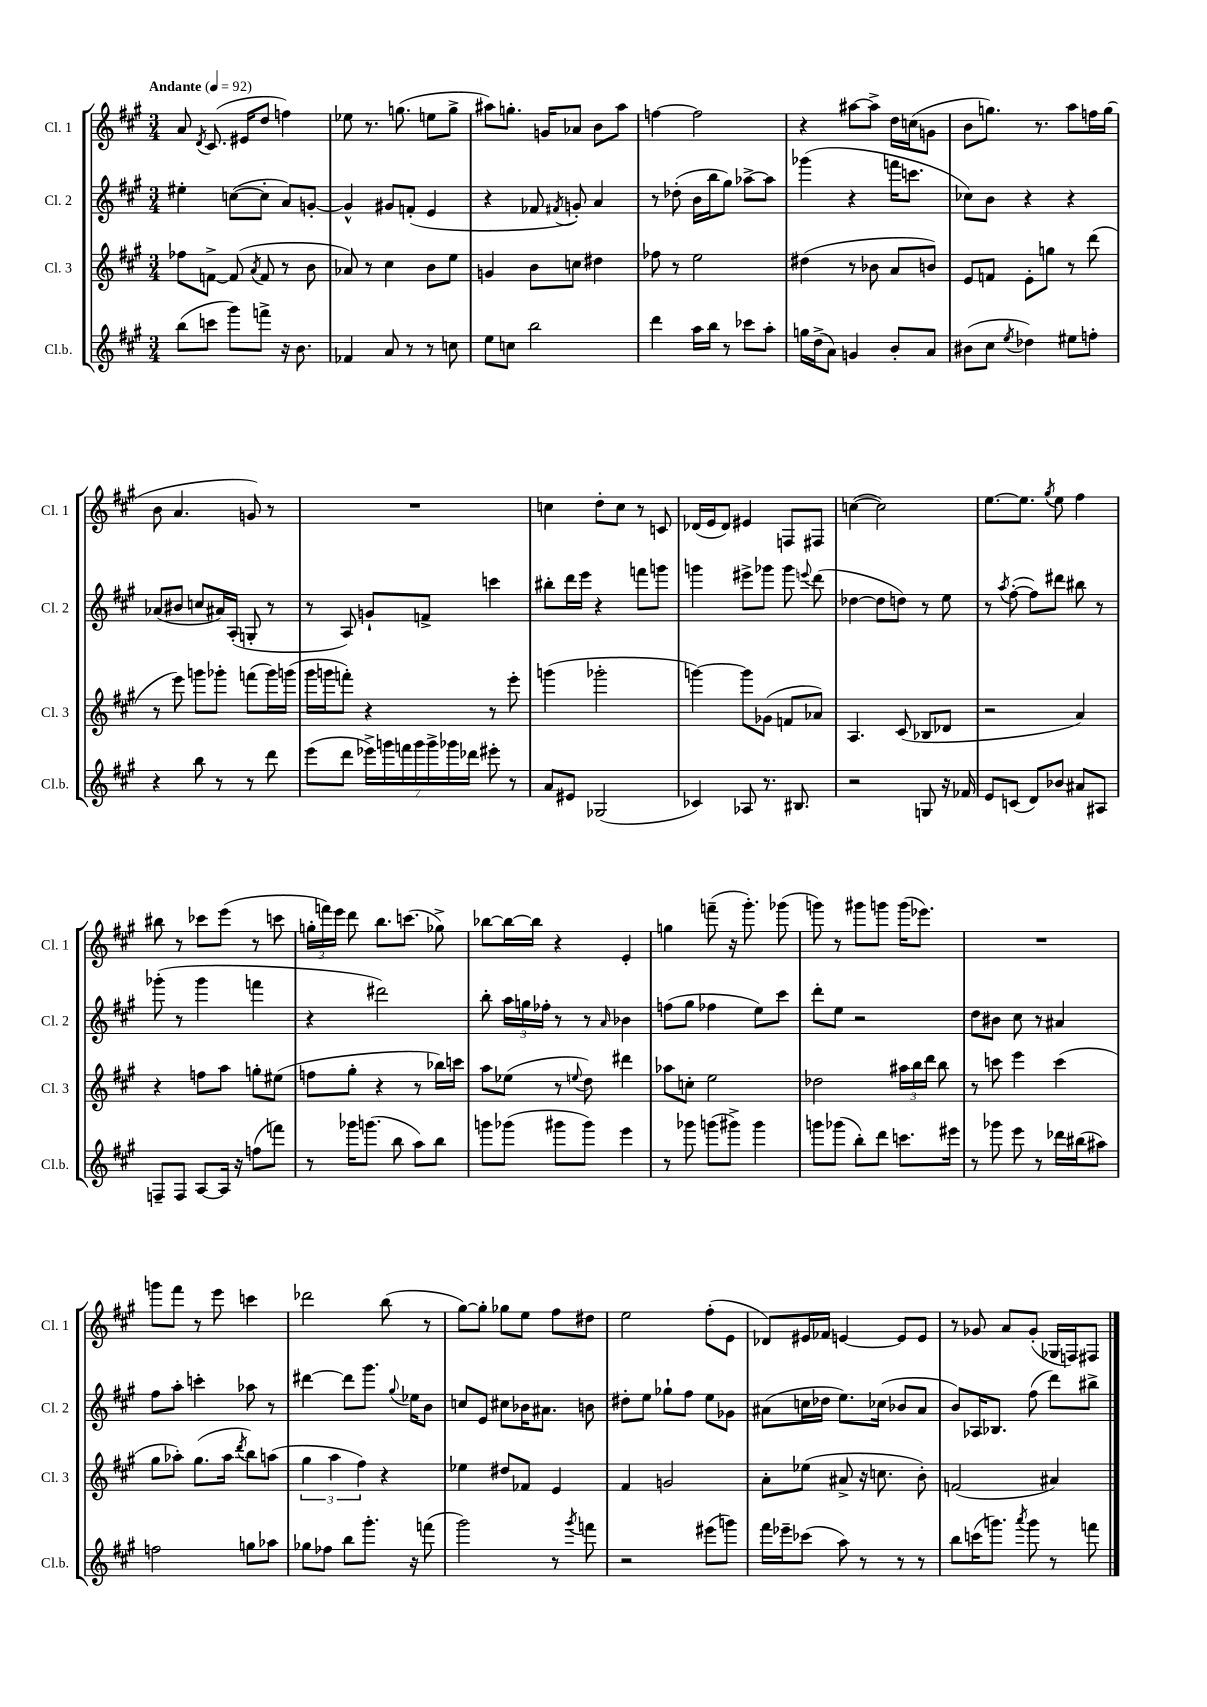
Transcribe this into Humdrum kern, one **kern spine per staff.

**kern	**kern	**kern	**kern
*part4	*part3	*part2	*part1
*staff4	*staff3	*staff2	*staff1
*I"Cl.b.	*I"Cl. 3	*I"Cl. 2	*I"Cl. 1
*I'Cl.b.	*I'Cl. 3	*I'Cl. 2	*I'Cl. 1
*clefG2	*clefG2	*clefG2	*clefG2
*k[f#c#g#]	*k[f#c#g#]	*k[f#c#g#]	*k[f#c#g#]
*M3/4	*M3/4	*M3/4	*M3/4
*MM92	*MM92	*MM92	*MM92
=1	=1	=1	=1
!	!	!	!LO:TX:a:B:t=Andante
(8bb\L	8ff-X\L	4ee#X'\	8a/
.	.	.	8qd/
8cccn\J	[8fn^\J	.	(8.c#/
8ggg#\L)	(8f/]	([8ccn\L	.
.	.	.	16e#X/KL
.	8qa/	.	.
8fffn^\J	8f/	8cc'\J]	8dd/J
16r	8r	8a/L)	4ffn\)
8.b\	.	.	.
.	8b\	[8gn'/J	.
=2	=2	=2	=2
4f-X/	8a-X/)	4g^^/]	8ee-X\
.	8r	.	8.r
8a/	4cc#\	8g#X/L	.
.	.	.	(8.ggn\
8r	.	(8fn'/J	.
8r	8b\L	4e/	8een\L
8ccn\	8ee\J	.	8gg^\J
=3	=3	=3	=3
8ee\L	4gn/	4r	8aa#X\L)
8ccn\J	.	.	8.ggn'\J
2bb\	8b\L	8f-X/	.
.	.	.	16gn/KL
.	.	8qf#X/	.
.	8ccn\J	8gn'/)	8a-X/J
.	4dd#X\	4a/	8b\L
.	.	.	8aa#\J
=4	=4	=4	=4
4ddd\	8ff-X\	8r	[4ffn\
.	8r	(8dd-X'\	.
16aa\LL	2ee\	16b\LL	2ff\]
16bb\JJ	.	16bb\J	.
8r	.	8gg#\J)	.
8ccc-X\L	.	[8aa-X^\L	.
8aa'\J	.	8aa-\J]	.
=5	=5	=5	=5
16ggn\LL	(4dd#X\	(4ggg-X\	4r
(16dd^\J	.	.	.
8a\J)	.	.	.
4gn/	8r	4r	[8aa#X\L
.	8b-X\	.	8aa#^\J]
8b'/L	8a/L	16fffn\KL	16dd\LL
.	.	8.cccn\J	(16ccn\J
8a/J	8bn/J)	.	8gn\J
=6	=6	=6	=6
(8b#X\L	8e/L	8cc-X\L)	8b\L
8cc#\J	8fn/J	8b\J	8.ggn\J)
8qee/	.	.	.
4dd-X\)	8e'\L	4r	.
.	.	.	8.r
.	8ggn\J	.	.
8ee#X\L	8r	4r	8aa\L
8ffn'\J	(8ddd\	.	16ffn\L
.	.	.	(16gg\JJ
!!LO:LB:g=z
=7	=7	=7	=7
4r	8r	(8a-X/L	8b\
.	8eee\)	8b#X/J	4.a/
8bb\	8gggn\L	8ccn/L	.
8r	8ggg-X'\J	16a#X/L)	.
.	.	(16A'/JJ	.
8r	(8fffn\L	8Gn'/	8gn/)
8ddd\	16ggg-\L)	8r	8r
.	(16gggn\JJ	.	.
=8	=8	=8	=8
(8eee\L	16ggg#\LL	8r	2.r
.	16gggn\J	.	.
8ddd\J	8fffn'\J)	8A/)	.
28eee-X^\LL)	4r	8gn`/L	.
28gggn\	.	.	.
28fffn\	.	.	.
28ggg\	.	.	.
.	.	8fn^/J	.
28ggg^\	.	.	.
28ggg-X\	.	.	.
28ddd-X\JJ	.	.	.
8eee#X'\	8r	4cccn\	.
8r	8eee'\	.	.
=9	=9	=9	=9
8a/L	(4gggn\	8bb#X'\L	4ccn\
8e#X/J	.	16ddd\L	.
.	.	16eee\JJ	.
(2G-X/	2ggg-X'\	4r	8dd'\L
.	.	.	8cc\J
.	.	8fffn\L	8r
.	.	8gggn\J	8cn/
=10	=10	=10	=10
4c-X/)	[4gggn\)	4gggn\	(16d-X/LL
.	.	.	16e/J
.	.	.	8d-/J)
8A-X/	8ggg\L]	8eee#X^\L	4e#X/
8.r	(8g-X\J	8ggg-X\J	.
.	8fn/L	8ggg-\	8Fn/L
8.B#X/	.	.	.
.	.	8qqeeen/	.
.	8a-X/J)	(8ddd\	8F#X/J
=11	=11	=11	=11
2r	4.A/	[4dd-X\	([4ccn\
.	.	8dd-\L]	2cc\])
.	(8c#/	8ddn\J)	.
8Gn/	8B-X/L	8r	.
16r	8d-X/J	8ee\	.
16f-X/	.	.	.
=12	=12	=12	=12
8e/L	2r	8r	[8.ee\L
.	.	8qaa/	.
(8cn/J	.	([8ff#'\	.
.	.	.	8.ee\J]
8d/L)	.	8ff#\L])	.
.	.	.	8qgg#/
8b-X/J	.	8ddd#X\J	8ee\
8a#X/L	4a/)	8bb#X\	4ff#\
8A#X/J	.	8r	.
!!LO:LB:g=z
=13	=13	=13	=13
8Fn~/L	4r	(8ggg-X'\	8bb#X\
8F/J	.	8r	8r
[8A/L	8ffn\L	4ggg-\	8ccc-X\L
16A/Jk]	8aa\J	.	(8eee\J
16r	.	.	.
(8ffn\L	8ggn'\L	4fffn\	8r
8fffn\J)	(8ee#X\J	.	8cccn\
=14	=14	=14	=14
8r	8ffn\L	4r	24ggn'\LL
.	.	.	24fffn\)
.	.	.	24eee\JJ
16ggg-X\KL	8gg#'\J	.	8ddd\
(8.gggn\J	.	.	.
.	4r	2ddd#X\)	8.bb\L
8bb\	.	.	.
.	.	.	(8.cccn\J
8aa\L)	8r	.	.
8bb\J	16bb-X\LL)	.	8gg-X^\)
.	16cccn\JJ	.	.
=15	=15	=15	=15
8gggn\L	8aa\L	8bb'\	[8bb-X\L
(8ggg-X\J	(8ee-X\J	24aa\LL	16bb-\L_
.	.	24ggn\	.
.	.	.	16bb-\JJ]
.	.	24ff-X'\JJ	.
8ggg#X\L	8r	8r	4r
.	8qqeen/	.	.
8ggg#\J)	8dd\)	8r	.
.	.	16qqa/	.
4eee\	4ddd#X\	4b-X\	4e'/
=16	=16	=16	=16
8r	8aa-X\L	(8ffn\L	4ggn\
8ggg-X\	8ccn'\J	8gg#\J	.
(8gggn\L	2ee\	4ff-X\	(8fffn~\
8ggg#X^\J)	.	.	16r
.	.	.	8.ggg#'\)
4ggg#\	.	8ee\L)	.
.	.	8ccc#\J	(8ggg-X\
=17	=17	=17	=17
8gggn\L	2dd-X\	8ddd'\L	8gggn\)
(8ggg-X\J	.	8ee\J	8r
8bb'\L)	.	2r	8ggg#X\L
8ddd\J	.	.	8gggn\J
8.cccn\L	24aa#X\LL	.	(16ggg\KL
.	24bb\	.	.
.	.	.	8.eee-X\J)
.	24ddd\JJ	.	.
.	8bb\	.	.
16eee#X\Jk	.	.	.
=18	=18	=18	=18
8r	8r	8dd\L	2.r
8ggg-X\	8cccn\	8b#X\J	.
8eee\	4eee\	8cc#\	.
8r	.	8r	.
16ddd-X\LL	(4ccc\	4a#X/	.
(16bb#X\J	.	.	.
8aa#X\J)	.	.	.
!!LO:LB:g=z
=19	=19	=19	=19
2ffn\	8gg#\L	8ff#\L	8gggn\L
.	8aa-X'\J)	8aa'\J	8fff#\J
.	(8.gg#\L	4cccn'\	8r
.	.	.	8eee\
.	16aa-\Jk	.	.
.	8qddd/	.	.
8ggn\L	8bb\L)	8aa-X\	4cccn\
8aa-X\J	(8aan\J	8r	.
=20	=20	=20	=20
8gg-X\L	6gg#\	[4ddd#X\	2ddd-X\
8ff-X\J	.	.	.
.	6aa\	.	.
8bb\L	.	8ddd#\L]	.
.	6ff#\)	.	.
8.ggg#'\J	.	8.ggg#\J	.
.	4r	.	(8bb\
.	.	8qqgg#/	.
16r	.	16ee-X\KL	.
(8fffn\	.	8b\J	8r
=21	=21	=21	=21
2ggg#\)	4ee-X\	8ccn/L	[8gg#\L)
.	.	8e/J	8gg#'\J]
.	8dd#X/L	8cc#X\L	8gg-X\L
.	8f-X/J	16b-X\K	8ee\J
.	.	8.a#X\J	.
8r	4e/	.	8ff#\L
8qggg#/	.	.	.
8fffn\	.	8bn\	8dd#X\J
=22	=22	=22	=22
2r	4f#/	8dd#X'\L	2ee\
.	.	8ee\J	.
.	2gn/	8gg-X`\L	.
.	.	8ff#\J	.
(8eee#X\L	.	8ee\L	(8ff#'\L
8gggn\J)	.	8g-X\J	8e\J
=23	=23	=23	=23
16fff#\LL	8a'\L	(8a#X\L	8d-X/L)
16eee-X~\J	.	.	.
(8ccc-X\J	(8ee-X\J	16ccn\L	16e#X/L
.	.	16dd-X\JJ	16f-X/JJ
8aa\)	8a#X^/	8.ee\L)	[4en/
8r	16r	.	.
.	8.ccn\	(16cc-X\Jk	.
8r	.	8b-X/L	8e/L]
8r	8b'\)	8a#/J	8e/J
=24	=24	=24	=24
8bb\L	(2fn/	8b/L)	8r
(16cccn\K	.	16A-X/K	8g-X/
8.gggn\J)	.	8.B-X/J	.
.	.	.	8a/L
8qaaa/	.	.	.
8ggg\	.	(8ff#\	(8g-'/J
8r	4a#X/)	8ddd\L)	16G-X/LL
.	.	.	16Fn/J)
8fffn\	.	8bb#X^\J	8F#X/J
==	==	==	==
*-	*-	*-	*-
